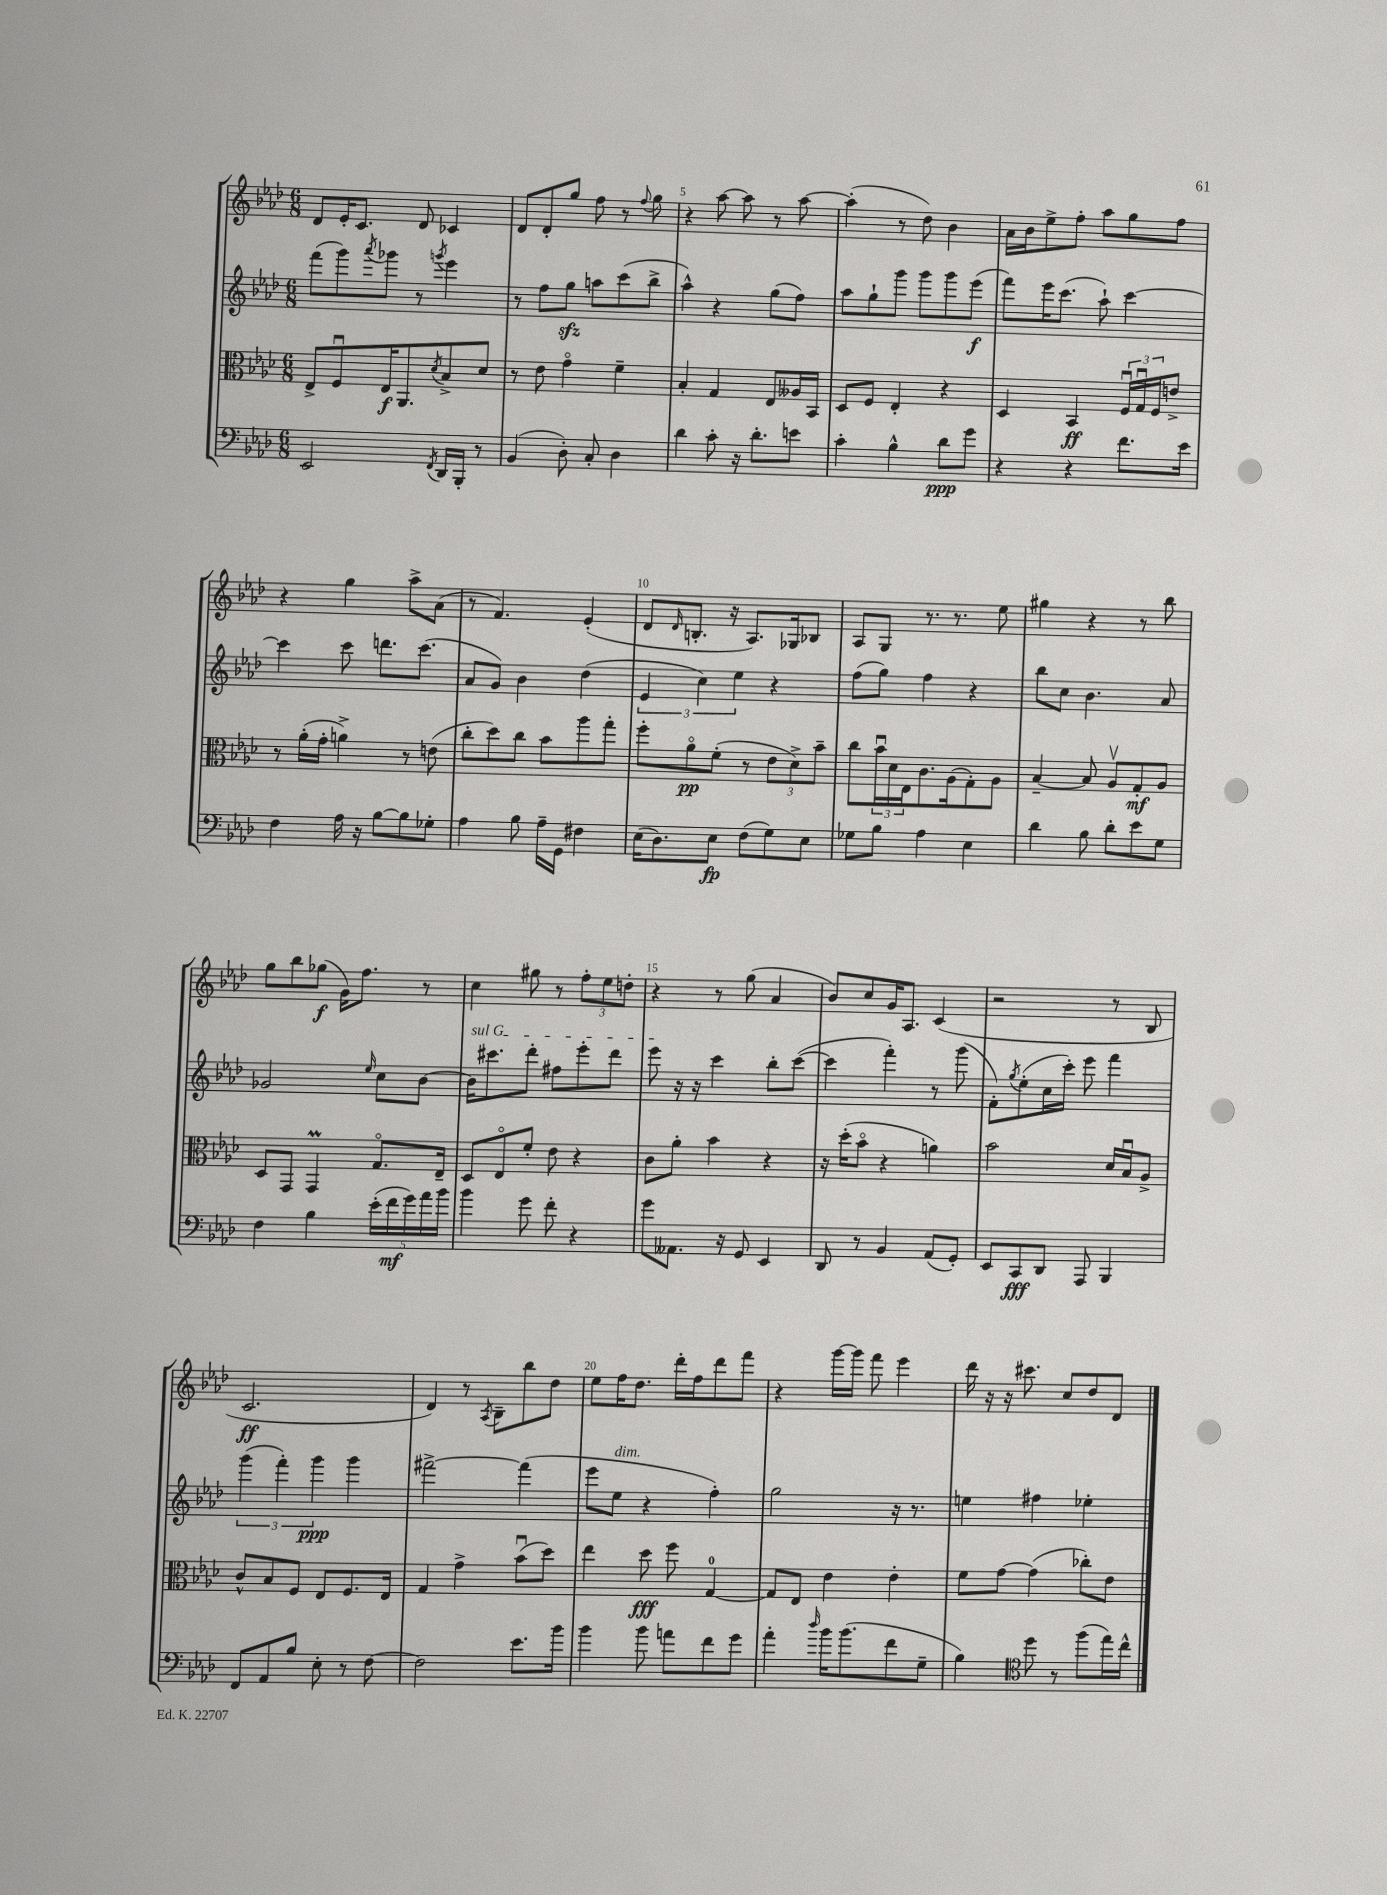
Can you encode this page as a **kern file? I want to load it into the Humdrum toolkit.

**kern	**dynam	**kern	**dynam	**kern	**dynam	**kern	**dynam
*part4	*part4	*part3	*part3	*part2	*part2	*part1	*part1
*staff4	*staff4	*staff3	*staff3	*staff2	*staff2	*staff1	*staff1
*clefF4	*	*clefC3	*	*clefG2	*	*clefG2	*
*k[b-e-a-d-]	*	*k[b-e-a-d-]	*	*k[b-e-a-d-]	*	*k[b-e-a-d-]	*
*M6/8	*	*M6/8	*	*M6/8	*	*M6/8	*
=3	=3	=3	=3	=3	=3	=3	=3
2EE-/	.	8E-^/L	.	(8fff\L	.	8d-/L	.
.	.	8Fu/	.	8ggg\)	.	16e-'/K	.
.	.	.	.	.	.	8.c/J	.
.	.	.	.	8qaaa-/	.	.	.
.	.	16E-/K	f	8ggg-X\J	.	.	.
.	.	8.AA-/	.	.	.	.	.
.	.	.	.	8r	.	8d-/	.
8qFF/	.	8qd-/	.	8qgggn/	.	.	.
16DD-/LL	.	8B-^/	.	4eee-\	.	4c-X/	.
16BBB-'/JJ	.	.	.	.	.	.	.
8r	.	8d-/J	.	.	.	.	.
=4	=4	=4	=4	=4	=4	=4	=4
(4BB-/	.	8r	.	8r	.	8d-/L	.
.	.	8e-\	.	8ff\L	.	8d-'/	.
8D-'\)	.	4g\	.	8ggzz\J	.	8gg/J	.
8C'/	.	.	.	8aan\L	.	8ff\	.
4D-\	.	4f~\	.	(8ccc\	.	8r	.
.	.	.	.	.	.	8qqff/	.
.	.	.	.	8bb-^\J	.	8gg\	.
=5	=5	=5	=5	=5	=5	=5	=5
4d-\	.	4B-'/	.	4aa-^^\)	.	4r	.
8c'\	.	4G/	.	4r	.	[8aa-\	.
16r	.	.	.	.	.	8aa-\]	.
8.d-'\L	.	.	.	.	.	.	.
.	.	8E-/L	.	(8gg\L	.	8r	.
8en\J	.	16A--X/L	.	8ff\J)	.	[8aa-\	.
.	.	16BB-/JJ	.	.	.	.	.
=6	=6	=6	=6	=6	=6	=6	=6
4c'\	.	8D-/L	.	8aa-\L	.	(4aa-'\]	.
.	.	8F/J	.	8gg`\	.	.	.
4B-^^\	.	4E-'/	.	8ggg\J	.	8r	.
.	.	.	.	8ggg\L	.	8dd-\)	.
8d-\L	ppp	4r	.	8ggg\	.	4b-\	.
8g\J	.	.	.	(8eee-\J	f	.	.
=7	=7	=7	=7	=7	=7	=7	=7
4r	.	4D-/	.	8fff\L)	.	16a-\LL	.
.	.	.	.	.	.	16b-\J	.
.	.	.	.	16eee-\K	.	8ee-^\	.
.	.	.	.	(8.ccc\J	.	.	.
4r	.	4BB-/	ff	.	.	8ff'\J	.
.	.	.	.	8aa-`\)	.	8aa-\L	.
8.f\L	.	24Fu/LL	.	[4ccc\	.	8gg\	.
.	.	24Gu/	.	.	.	.	.
.	.	24F/J	.	.	.	.	.
.	.	8en^/J	.	.	.	8ff\J	.
16e-\Jk	.	.	.	.	.	.	.
!!LO:LB:g=z
=8	=8	=8	=8	=8	=8	=8	=8
4F\	.	8r	.	4ccc\]	.	4r	.
.	.	(16a-'\LL	.	.	.	.	.
.	.	16g'\JJ	.	.	.	.	.
16A-\	.	4an^\)	.	8ccc\	.	4gg\	.
16r	.	.	.	.	.	.	.
[8B-\L	.	.	.	8.dddn\L	.	.	.
8B-\]	.	8r	.	.	.	8aa-^\L	.
.	.	.	.	(8.ccc\J	.	.	.
8G-X'\J	.	(8en\	.	.	.	(8a-\J	.
=9	=9	=9	=9	=9	=9	=9	=9
4A-\	.	8cc'\L	.	8a-/L	.	8r	.
.	.	8dd-\)	.	8g/J)	.	4.f/)	.
8B-\	.	8cc\J	.	4b-\	.	.	.
16A-~\LL	.	8b-\L	.	.	.	.	.
16GG\JJ	.	.	.	.	.	.	.
4F#X\	.	8aa-\	.	(4dd-\	.	(4e-'/	.
.	.	8gg'\J	.	.	.	.	.
=10	=10	=10	=10	=10	=10	=10	=10
(16E-\KL	.	8ff'\L	.	6e-/	.	8d-/L	.
8.D-\)	.	.	.	.	.	.	.
.	.	.	.	.	.	16qqd-/	.
.	.	8a-\	pp	.	.	8.Bn'/J	.
.	.	.	.	6cc\)	.	.	.
8E-\J	fp	(8f'\J	.	.	.	.	.
.	.	.	.	.	.	16r	.
.	.	.	.	6ee-\	.	.	.
(8F\L	.	8r	.	.	.	8.A-/L)	.
8G\)	.	12e-\L	.	4r	.	.	.
.	.	.	.	.	.	16G-X/k	.
.	.	12d-^\)	.	.	.	.	.
8E-\J	.	.	.	.	.	8B-X/J	.
.	.	12b-~\J	.	.	.	.	.
=11	=11	=11	=11	=11	=11	=11	=11
8G-X\L	.	8cc\L	.	(8ff\L	.	8A-/L	.
8B-\J	.	24b-u\L	.	8gg\J)	.	8G/J	.
.	.	24d-\	.	.	.	.	.
.	.	24E-\J	.	.	.	.	.
4A-\	.	8.c\	.	4ff\	.	8.r	.
.	.	(16A-\k	.	.	.	8.r	.
4E-\	.	8G'\)	.	4r	.	.	.
.	.	8A-\J	.	.	.	8ee-\	.
=12	=12	=12	=12	=12	=12	=12	=12
4d-\	.	[4B-~/	.	8bb-\L	.	4gg#X\	.
.	.	.	.	8cc\J	.	.	.
8B-\	.	8B-/]	.	4.b-\	.	4r	.
8d-'\L	.	8A-v/L	.	.	.	.	.
8e-\	.	8G'/	mf	.	.	8r	.
8G\J	.	8A-/J	.	8a-/	.	8bb-\	.
!!LO:LB:g=z
=13	=13	=13	=13	=13	=13	=13	=13
4F\	.	8D-/L	.	2g-X/	.	8gg\L	.
.	.	8GG/J	.	.	.	8bb-\	.
4B-\	.	4GGm/	.	.	.	(8gg-X\J	f
.	.	.	.	.	.	16g\KL)	.
.	.	.	.	.	.	8.ff\J	.
.	.	.	.	16qqee-/	.	.	.
(20e-'\LL	.	8.G/L	.	8cc\L	.	.	.
20f\	mf	.	.	.	.	.	.
20g\)	.	.	.	.	.	.	.
.	.	.	.	[8b-\J	.	8r	.
20a-\	.	.	.	.	.	.	.
.	.	16E-~/Jk	.	.	.	.	.
20b-\JJ	.	.	.	.	.	.	.
=14	=14	=14	=14	=14	=14	=14	=14
!	!	!	!	!LO:TX:a:i:t=sul G	!	!	!
4b-\	.	8D-/L	.	16b-\KL]	.	4cc\	.
.	.	.	.	8.ccc#X\	.	.	.
.	.	8E-/	.	.	.	.	.
8g\	.	8f'/J	.	8ddd-'\J	.	8gg#X\	.
8f'\	.	8e-\	.	8ff#X\L	.	8r	.
4r	.	4r	.	8eee-'\	.	12ff'\L	.
.	.	.	.	.	.	12ee-\	.
.	.	.	.	8ddd-\J	.	.	.
.	.	.	.	.	.	12ddn'\J	.
=15	=15	=15	=15	=15	=15	=15	=15
8g\L	.	8c\L	.	8eee-\	.	4r	.
8.AA--X\J	.	8a-'\J	.	16r	.	.	.
.	.	.	.	16r	.	.	.
.	.	4b-\	.	4ccc\	.	8r	.
16r	.	.	.	.	.	.	.
8GG/	.	.	.	.	.	(8gg\	.
4EE-/	.	4r	.	8bb-'\L	.	4a-/	.
.	.	.	.	([8ccc\J	.	.	.
=16	=16	=16	=16	=16	=16	=16	=16
8DD-/	.	16r	.	4ccc\]	.	8b-/L)	.
.	.	(16dd-'\KL	.	.	.	.	.
8r	.	8b-\J	.	.	.	8cc/	.
4BB-/	.	4r	.	4fff'\)	.	16g/K	.
.	.	.	.	.	.	8.A-/J	.
(8AA-/L	.	4an\)	.	8r	.	(4c/	.
8GG'/J)	.	.	.	(8ggg\	.	.	.
=17	=17	=17	=17	=17	=17	=17	=17
8EE-/L	.	2b-\	.	8f'\L)	.	2r	.
.	.	.	.	8qgg/	.	.	.
8CC/	fff	.	.	(8ee-'\	.	.	.
8DD-/J	.	.	.	16cc\L	.	.	.
.	.	.	.	16ccc'\JJ)	.	.	.
8AAA-/	.	.	.	8eee-\	.	.	.
4BBB-/	.	16d-/LL	.	4fff\	.	8r	.
.	.	16B-u/J	.	.	.	.	.
.	.	8A-^/J	.	.	.	8B-/	.
!!LO:LB:g=z
=18	=18	=18	=18	=18	=18	=18	=18
8FF/L	.	8c^^/L	.	(6ggg\	.	2.c/	ff
8AA-/	.	8B-/	.	.	.	.	.
.	.	.	.	6fff'\)	.	.	.
8B-/J	.	8F/J	.	.	.	.	.
.	.	.	.	6ggg\	ppp	.	.
8E-'\	.	8E-/L	.	.	.	.	.
8r	.	8.F/	.	4ggg\	.	.	.
[8F\	.	.	.	.	.	.	.
.	.	16E-/Jk	.	.	.	.	.
=19	=19	=19	=19	=19	=19	=19	=19
2F\]	.	4G/	.	[2fff#X^\	.	4d-/)	.
.	.	4g^\	.	.	.	8r	.
.	.	.	.	.	.	8qA-/	.
.	.	.	.	.	.	8B-~\L	.
8.e-\L	.	(8b-u\L	.	(4fff#\]	.	8bb-\	.
.	.	8dd-\J)	.	.	.	8dd-\J	.
16b-\Jk	.	.	.	.	.	.	.
=20	=20	=20	=20	=20	=20	=20	=20
4b-\	.	4ee-\	.	8eee-\L	.	8ee-\L	.
!	!	!	!	!LO:TX:a:i:t=dim.	!	!	!
.	.	.	.	8ee-\J	.	16ff\K	.
.	.	.	.	.	.	8.dd-\J	.
8b-\	.	8dd-\	fff	4r	.	.	.
8an\L	.	8ff\	.	.	.	16ddd-'\LL	.
.	.	.	.	.	.	16ff\J	.
8f\	.	[4G/	.	4ff'\)	.	8ddd-\	.
8g\J	.	.	.	.	.	8fff\J	.
=21	=21	=21	=21	=21	=21	=21	=21
4a-'\	.	8G/L]	.	2gg\	.	4r	.
.	.	8E-/J	.	.	.	.	.
16qqdd-/	.	.	.	.	.	.	.
16b-\KL	.	4e-\	.	.	.	[16ggg\LL	.
(8.b-\	.	.	.	.	.	16ggg\JJ]	.
.	.	.	.	.	.	8fff\	.
8f\	.	4e-'\	.	16r	.	4eee-\	.
.	.	.	.	8.r	.	.	.
8G~\J	.	.	.	.	.	.	.
=22	=22	=22	=22	=22	=22	=22	=22
4B-\)	.	8f\L	.	4een\	.	16ddd-\	.
.	.	.	.	.	.	16r	.
.	.	[8g\J	.	.	.	16r	.
.	.	.	.	.	.	8.ccc#X\	.
*clefC4	*	*	*	*	*	*	*
8dd-\	.	(4g\]	.	4ff#X\	.	.	.
8r	.	.	.	.	.	8cc/L	.
(8ff\L	.	8cc-X'\L)	.	4ee-X'\	.	8dd-/	.
16ee-\L)	.	8e-\J	.	.	.	8d-/J	.
16cc^^\JJ	.	.	.	.	.	.	.
==	==	==	==	==	==	==	==
*-	*-	*-	*-	*-	*-	*-	*-
